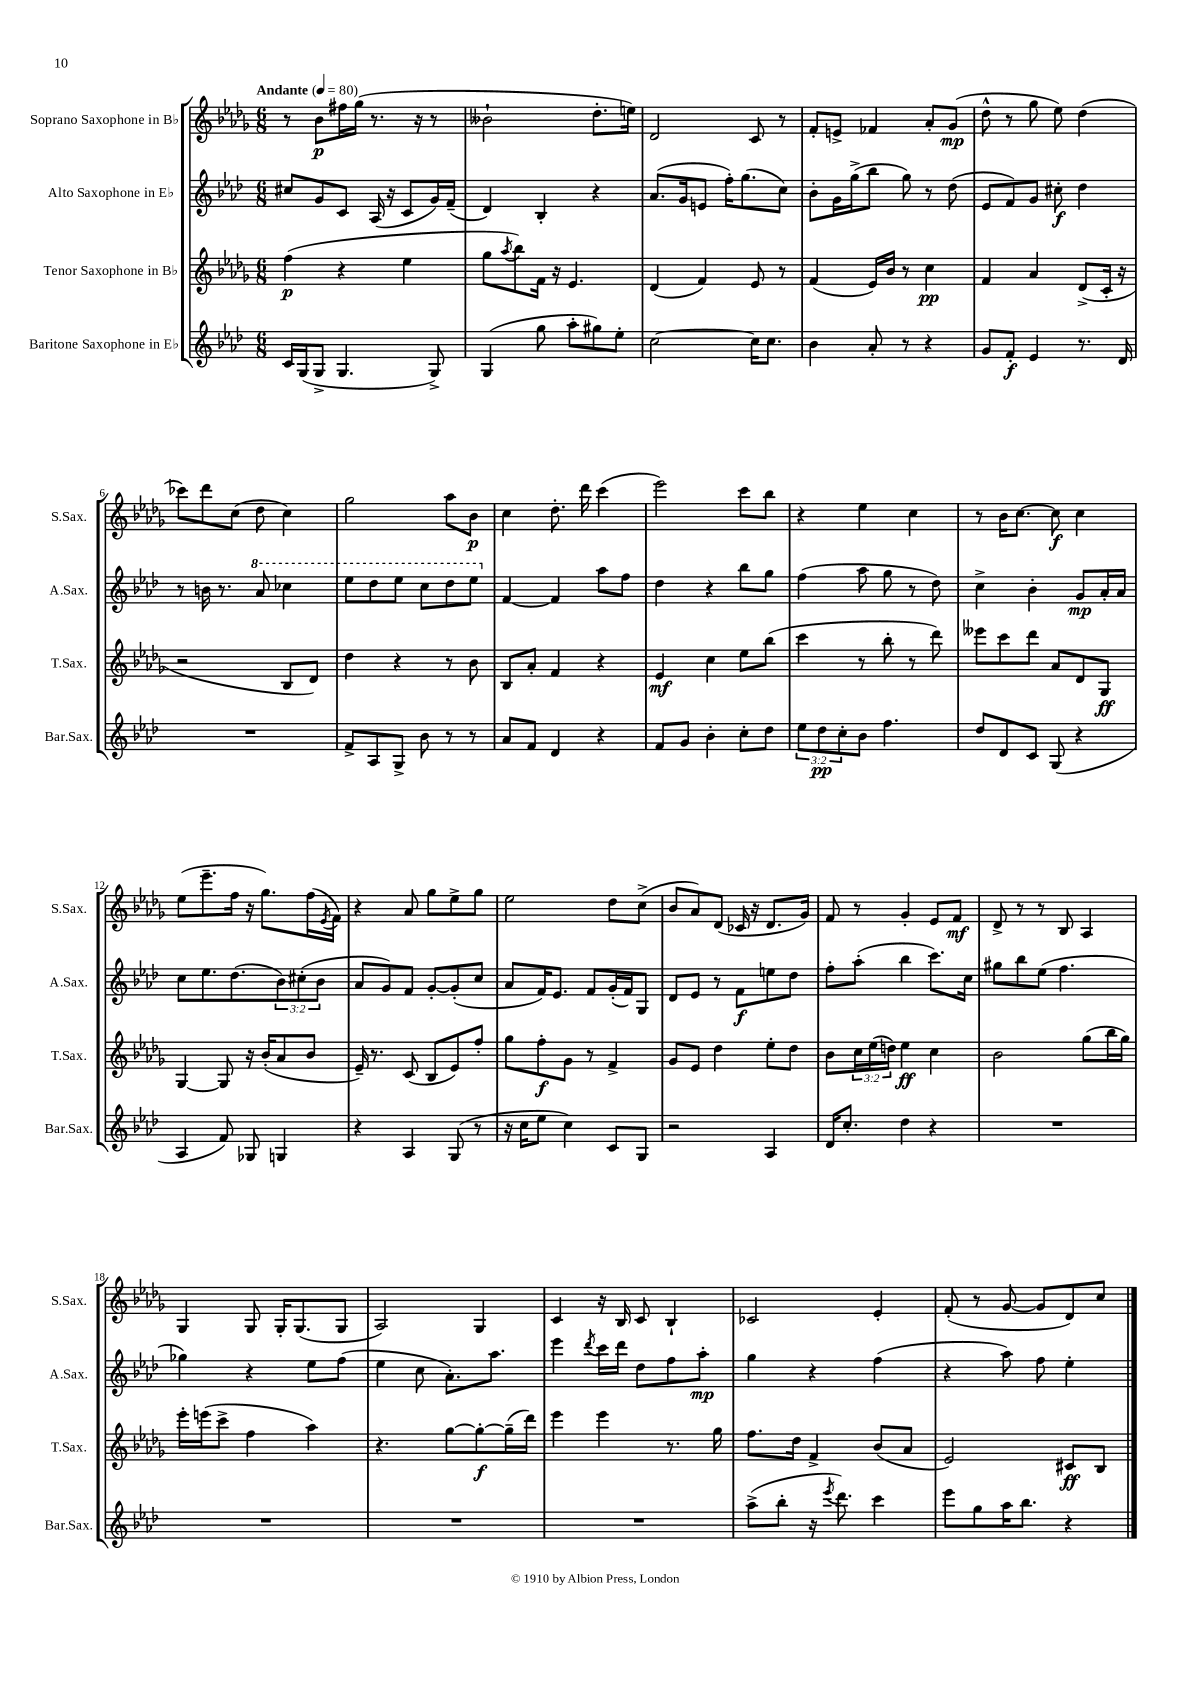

**kern	**kern	**kern	**kern
*staff4	*staff3	*staff2	*staff1
*clefG2	*clefG2	*clefG2	*clefG2
*k[b-e-a-d-]	*k[b-e-a-d-g-]	*k[b-e-a-d-]	*k[b-e-a-d-g-]
*M6/8	*M6/8	*M6/8	*M6/8
*MM80	*MM80	*MM80	*MM80
16c	(4ff	8cc#	8r
(16G	.	.	.
8G^	.	8g	8b-
4.G	4r	8c	16ff#
.	.	.	(16gg-
.	.	(16A-	8.r
.	.	16r	.
.	4ee-	8c	.
.	.	.	16r
8G^)	.	16g)	8r
.	.	(16f~	.
=	=	=	=
(4G	8gg-	4d-)	2b--`
.	8qaa-	.	.
.	8bb-)	.	.
8gg	16f	4B-'	.
.	16r	.	.
8aa-'	4.e-	.	.
8gg#)	.	4r	8.dd-'
8ee-'	.	.	.
.	.	.	16ee)
=	=	=	=
[2cc	(4d-	(8.a-	2d-
.	.	16g	.
.	4f)	8e	.
.	.	16ff')	.
.	.	(8.gg	.
16cc]	8e-	.	8c
8.cc	.	.	.
.	8r	8cc)	8r
=	=	=	=
4b-	(4f	8b-'	8f'
.	.	16g	8e^
.	.	(16gg^	.
8a-'	16e-)	8bb-	4f-
.	16b-	.	.
8r	8r	8gg)	.
4r	4cc	8r	8a-'
.	.	(8dd-	(8g-
=	=	=	=
8g	4f	8e-	8dd-^^
8f'	.	8f)	8r
4e-	4a-	8g	8gg-
.	.	8cc#'	8ee-)
8.r	(8d-^	4dd-	(4dd-
.	16c'	.	.
16d-	16r	.	.
=	=	=	=
2.r	2r	8r	8ccc-)
.	.	16b	8ddd-
.	.	8.r	.
.	.	.	(8cc
.	.	8aa-	8dd-
.	8B-	4ccc-	4cc)
.	8d-)	.	.
=	=	=	=
8f^	4dd-	8eee-	2gg-
8A-	.	8ddd-	.
8G^	4r	8eee-	.
8b-	.	8ccc	.
8r	8r	8ddd-	8aa-
8r	8b-	8eee-	8b-
=	=	=	=
8a-	8B-	[4f	4cc
8f	8a-'	.	.
4d-	4f	4f]	8.dd-'
.	.	.	16ddd-
4r	4r	8aa-	(4ccc
.	.	8ff	.
=	=	=	=
8f	4e-	4dd-	2eee-)
8g	.	.	.
4b-'	4cc	4r	.
8cc'	8ee-	8bb-	8ccc
8dd-	(8bb-	8gg	8bb-
=	=	=	=
12ee-	4ccc	(4ff	4r
12dd-	.	.	.
12cc'	.	.	.
8b-	8r	8aa-	4ee-
4.ff	8bb-'	8gg	.
.	8r	8r	4cc
.	8ddd-)	8dd-)	.
=	=	=	=
8dd-	8eee--	4cc^	8r
8d-	8ccc	.	16b-
.	.	.	[8.cc
8c	8ddd-	4b-'	.
(8G	8a-	.	8cc]
4r	8d-	8g	4cc
.	8G-	16a-'	.
.	.	16a-	.
=	=	=	=
4A-	[4G-	8cc	(8ee-
.	.	8.ee-	8.eee-~
8f)	8G-]	.	.
.	.	(8.dd-	16ff
8G-	16r	.	16r
.	(16b-'	.	8.gg-)
4G	8a-	12b-)	.
.	.	(12cc#'	.
.	8b-	.	(16ff
.	.	12b-	.
.	.	.	8qe-
.	.	.	16f)
=	=	=	=
4r	16e-~)	8a-	4r
.	8.r	.	.
.	.	8g)	.
4A-	(8c	8f	8a-
.	8B-	[8g'	8gg-
(8G	8e-)	(8g']	8ee-^
8r	8ff'	8cc	8gg-
=	=	=	=
16r	8gg-	8a-	2ee-
16cc	.	.	.
8ee-	8ff'	16f)	.
.	.	8.e-	.
4cc)	8g-	.	.
.	8r	8f	.
8c	4f^	(16g'	8dd-
.	.	16f)	.
8G	.	8G	(8cc^
=	=	=	=
2r	8g-	8d-	8b-
.	8e-	8e-	8a-)
.	4dd-	8r	(8d-
.	.	8f	16c-
.	.	.	16r
4A-	8ee-'	8ee	8.d-
.	8dd-	8dd-	.
.	.	.	16g-)
=	=	=	=
16d-	8b-	8ff'	8f
8.cc'	.	.	.
.	24cc	(8aa-'	8r
.	(24ee-	.	.
.	24dd)	.	.
4dd-	4ee-	4bb-	4g-'
4r	4cc	8.ccc)	8e-
.	.	.	8f
.	.	16cc	.
=	=	=	=
2.r	2b-	8gg#	8d-^
.	.	8bb-	8r
.	.	(8ee-	8r
.	.	4.ff	8B-
.	(8gg-	.	4A-
.	16bb-	.	.
.	16gg-)	.	.
=	=	=	=
2.r	16eee-'	4gg-)	4G-
.	(16eee	.	.
.	8ccc^	.	.
.	4ff	4r	8G-
.	.	.	16G-'
.	.	.	(8.G-
.	4aa-)	8ee-	.
.	.	(8ff	8G-
=	=	=	=
2.r	4.r	4ee-	2A-)
.	.	8cc	.
.	[8gg-	8.a-')	.
.	8gg-'_	.	4G-
.	.	8.aa-	.
.	(16gg-~]	.	.
.	16ddd-)	.	.
=	=	=	=
2.r	4eee-	4eee-	4c
.	.	8qddd-	.
.	4eee-	16ccc	16r
.	.	16ddd-	16B-
.	.	8dd-	8c
.	8.r	8ff	4B-`
.	.	8aa-'	.
.	16gg-	.	.
=	=	=	=
(8aa-^	8.ff	4gg	2c-
8bb-'	.	.	.
.	16dd-	.	.
16r	4f^	4r	.
8qeee-	.	.	.
8.ddd-)	.	.	.
4ccc	(8b-	(4ff	4e-'
.	8a-	.	.
=	=	=	=
8eee-	2e-)	4r	(8f'
8gg	.	.	8r
16aa-	.	8aa-)	[8g-
8.bb-	.	.	.
.	.	8ff	8g-]
4r	8c#	4ee-'	8d-)
.	8B-	.	8cc
==	==	==	==
*-	*-	*-	*-
